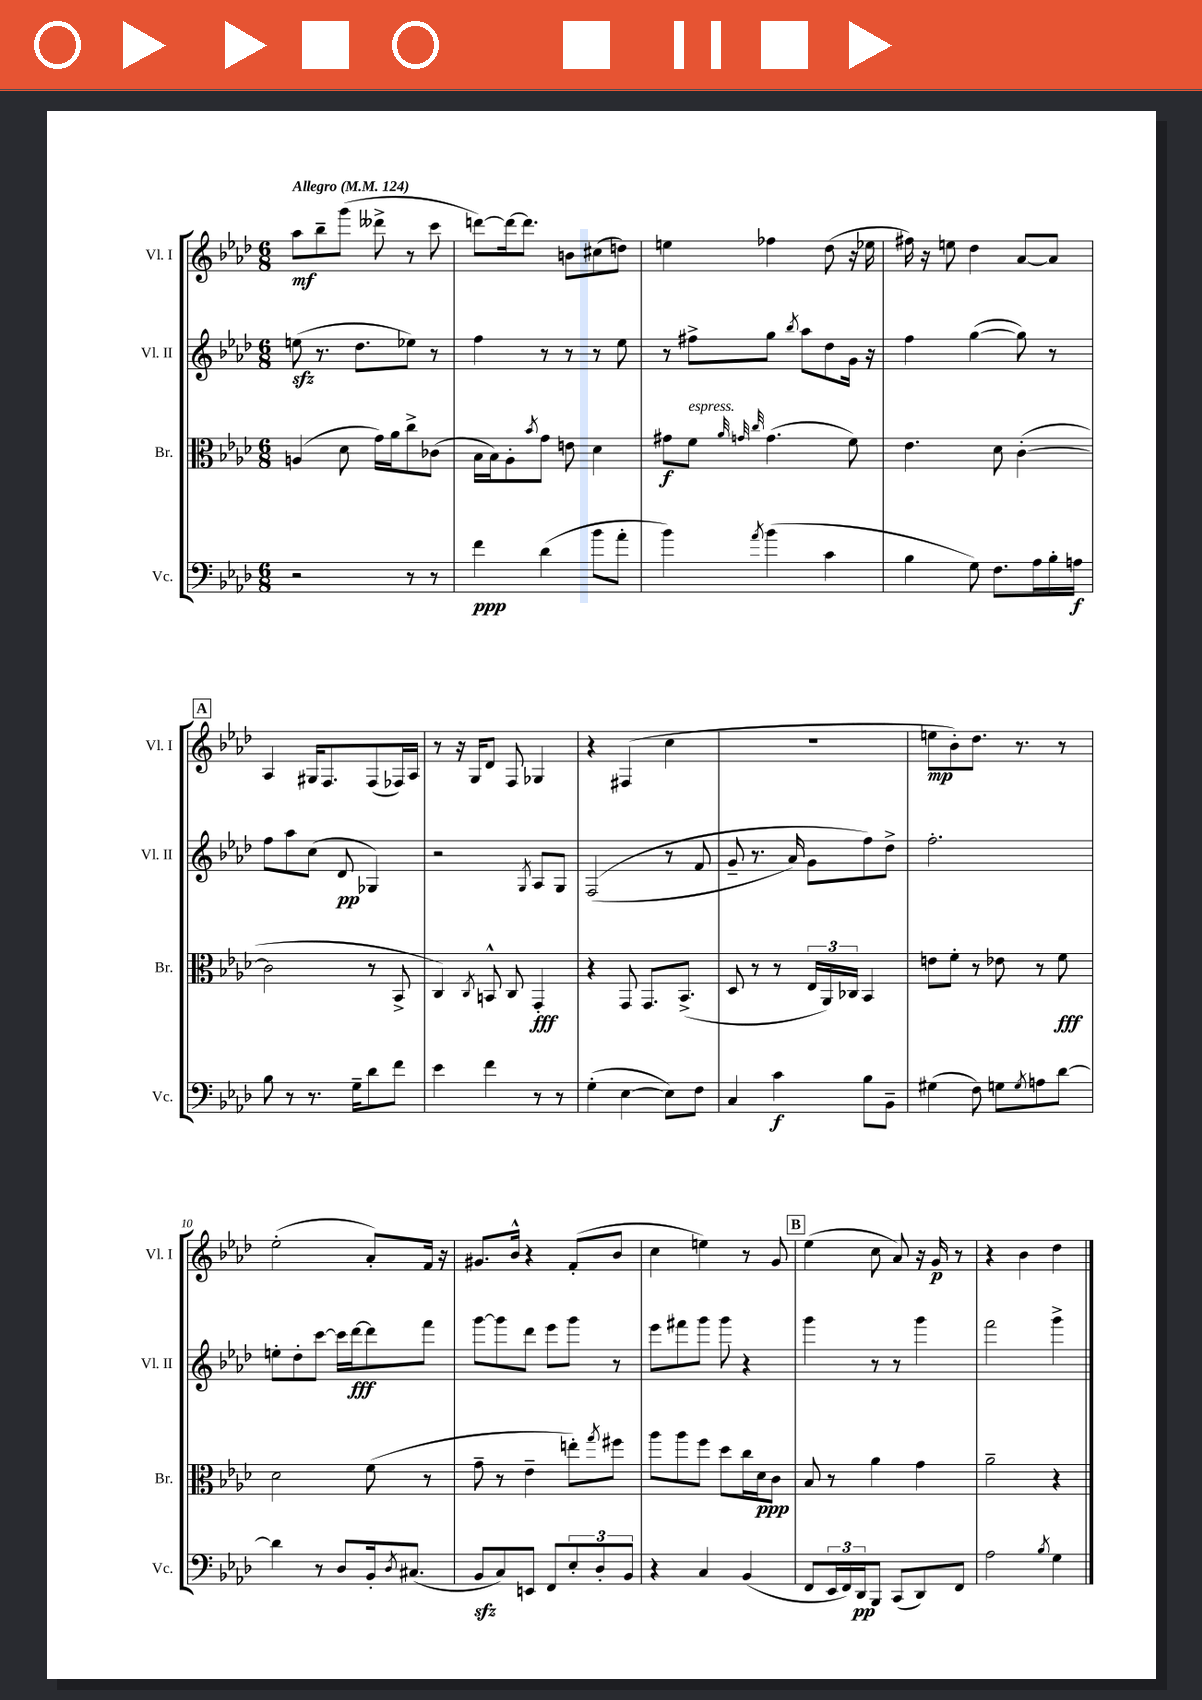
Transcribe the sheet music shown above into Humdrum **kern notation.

**kern	**dynam	**kern	**dynam	**kern	**dynam	**kern	**dynam
*part4	*part4	*part3	*part3	*part2	*part2	*part1	*part1
*staff4	*staff4	*staff3	*staff3	*staff2	*staff2	*staff1	*staff1
*I"Vc.	*	*I"Br.	*	*I"Vl. II	*	*I"Vl. I	*
*I'Vc.	*	*I'Br.	*	*I'Vl. II	*	*I'Vl. I	*
*clefF4	*	*clefC3	*	*clefG2	*	*clefG2	*
*k[b-e-a-d-]	*	*k[b-e-a-d-]	*	*k[b-e-a-d-]	*	*k[b-e-a-d-]	*
*M6/8	*	*M6/8	*	*M6/8	*	*M6/8	*
*MM124	*	*MM124	*	*MM124	*	*MM124	*
=1	=1	=1	=1	=1	=1	=1	=1
!	!	!	!	!	!	!LO:TX:a:B:t=Allegro	!
2r	.	(4An/	.	(8eenzz\	.	8aa-\L	mf
.	.	.	.	8.r	.	8bb-~\	.
.	.	8d-\	.	.	.	(8ggg\J	.
.	.	.	.	8.dd-\L	.	.	.
.	.	16g\LL)	.	.	.	8ddd--X^\	.
.	.	16a-\J	.	.	.	.	.
8r	.	8cc^\	.	8ee-X\J)	.	8r	.
8r	.	(8c-X\J	.	8r	.	8ccc\	.
=2	=2	=2	=2	=2	=2	=2	=2
4f\	ppp	16B-\LL	.	4ff\	.	[8dddn\L)	.
.	.	16B-\J)	.	.	.	.	.
.	.	8A-'\	.	.	.	16ddd\k_	.
.	.	.	.	.	.	8.ddd\J]	.
.	.	8qb-/	.	.	.	.	.
(4d-\	.	8g\J	.	8r	.	.	.
.	.	8en\	.	8r	.	8bn\L	.
8b-\L	.	4d-\	.	8r	.	(8cc#X\	.
8a-'\J	.	.	.	8ee-\	.	8ddn\J)	.
=3	=3	=3	=3	=3	=3	=3	=3
4b-\)	.	8g#X\L	f	8r	.	4een\	.
!	!	!LO:TX:a:i:t=espress.	!	!	!	!	!
.	.	8f\J	.	8ff#X^\L	.	.	.
.	.	32qqa-/	.	.	.	.	.
.	.	32qqgn/	.	.	.	.	.
8qa-/	.	32qqcc/	.	.	.	.	.
(4b-\	.	(4.g\	.	8gg\J	.	4ff-X\	.
.	.	.	.	8qbb-/	.	.	.
.	.	.	.	8aa-\L	.	.	.
4c\	.	.	.	8dd-\	.	(8dd-\	.
.	.	8f\)	.	16g\Jk	.	16r	.
.	.	.	.	16r	.	16ee-X\	.
=4	=4	=4	=4	=4	=4	=4	=4
4B-\	.	4.e-\	.	4ff\	.	16ff#X\)	.
.	.	.	.	.	.	16r	.
.	.	.	.	.	.	8een\	.
8G\)	.	.	.	([4gg\	.	4dd-\	.
8.F\L	.	8d-\	.	.	.	.	.
.	.	([4c'\	.	8gg\])	.	[8a-/L	.
16A-\L	.	.	.	.	.	.	.
16B-'\	.	.	.	8r	.	8a-/J]	.
16An\JJ	f	.	.	.	.	.	.
!!LO:LB:g=z
!!LO:REH:place=s1:t=A
=5	=5	=5	=5	=5	=5	=5	=5
8B-\	.	2c\]	.	8ff\L	.	4A-/	.
8r	.	.	.	8aa-\	.	.	.
8.r	.	.	.	(8cc\J	.	16G#X/KL	.
.	.	.	.	.	.	8.F/	.
.	.	.	.	8d-/	pp	.	.
16G~\KL	.	.	.	.	.	.	.
8d-\	.	8r	.	4G-X/)	.	(8F/	.
8f\J	.	8BB-^/	.	.	.	16F-X/L)	.
.	.	.	.	.	.	16A-/JJ	.
=6	=6	=6	=6	=6	=6	=6	=6
4e-\	.	4C/)	.	2r	.	8r	.
.	.	.	.	.	.	16r	.
.	.	.	.	.	.	16G/KL	.
.	.	8qC/	.	.	.	.	.
4f\	.	8BBn^^/	.	.	.	8d-/J	.
.	.	8C/	.	.	.	8F/	.
.	.	.	.	8qG/	.	.	.
8r	.	4GG'/	fff	8A-/L	.	4G-X/	.
8r	.	.	.	8G/J	.	.	.
=7	=7	=7	=7	=7	=7	=7	=7
(4G'\	.	4r	.	((2F/	.	4r	.
[4E-\	.	8GG/	.	.	.	(4F#X/	.
.	.	8.GG/L	.	.	.	.	.
8E-\L])	.	.	.	8r	.	4cc\	.
.	.	(8.BB-^/J	.	.	.	.	.
8F\J	.	.	.	8f/	.	.	.
=8	=8	=8	=8	=8	=8	=8	=8
4C/	.	8D-/	.	8g~/	.	2.r	.
.	.	8r	.	8.r	.	.	.
4c\	f	8r	.	.	.	.	.
.	.	.	.	16a-/)	.	.	.
.	.	24E-/LL	.	8g\L	.	.	.
.	.	24AA-/)	.	.	.	.	.
.	.	24C-X/JJ	.	.	.	.	.
8B-\L	.	4BB-/	.	8ff\)	.	.	.
8BB-~\J	.	.	.	8dd-^\J	.	.	.
=9	=9	=9	=9	=9	=9	=9	=9
(4G#X\	.	8en\L	.	2.ff'\	.	8een\L	mp
.	.	8f'\J	.	.	.	8b-'\)	.
8F\)	.	8r	.	.	.	8.dd-\J	.
8Gn\L	.	8e-X\	.	.	.	.	.
.	.	.	.	.	.	8.r	.
8qG/	.	.	.	.	.	.	.
8An\	.	8r	.	.	.	.	.
[8d-\J	.	8f\	fff	.	.	8r	.
!!LO:LB:g=z
=10	=10	=10	=10	=10	=10	=10	=10
4d-\]	.	2d-\	.	8een'\L	.	(2ee-'\	.
.	.	.	.	8dd-'\	.	.	.
8r	.	.	.	[8ccc\J	.	.	.
8D-/L	.	.	.	16ccc\LL]	.	.	.
.	.	.	.	[16ddd-\J	fff	.	.
16BB-'/k	.	(8f\	.	8ddd-\]	.	8a-'/L)	.
8qD-/	.	.	.	.	.	.	.
(8.C#X/J	.	.	.	.	.	.	.
.	.	8r	.	8fff\J	.	16f/Jk	.
.	.	.	.	.	.	16r	.
=11	=11	=11	=11	=11	=11	=11	=11
8BB-zz/L	.	8g~\	.	[8ggg\L	.	8.g#X/L	.
8C/)	.	8r	.	8ggg\]	.	.	.
.	.	.	.	.	.	16b-^^/Jk	.
8EEn/J	.	4e-~\	.	8ddd-\J	.	4r	.
8FF/L	.	.	.	8eee-\L	.	.	.
12E-'/	.	8een'\L)	.	8ggg\J	.	(8f'/L	.
12D-'/	.	.	.	.	.	.	.
.	.	8qgg/	.	.	.	.	.
.	.	8ff#X\J	.	8r	.	8b-/J	.
12BB-/J	.	.	.	.	.	.	.
=12	=12	=12	=12	=12	=12	=12	=12
4r	.	8aa-\L	.	8eee-\L	.	4cc\	.
.	.	8aa-\	.	8fff#X\	.	.	.
4C/	.	8ff\J	.	8ggg\J	.	4een\)	.
.	.	8dd-\L	.	8ggg\	.	.	.
(4BB-/	.	16cc\L	.	4r	.	8r	.
.	.	16d-\J	ppp	.	.	.	.
.	.	8c\J	.	.	.	8g/	.
!!LO:REH:place=s1:t=B
=13	=13	=13	=13	=13	=13	=13	=13
8FF/L	.	8B-/	.	4ggg\	.	(4ee-\	.
24EE-/L	.	8r	.	.	.	.	.
24FF/)	.	.	.	.	.	.	.
24DD-/J	pp	.	.	.	.	.	.
8BBB-/J	.	4a-\	.	8r	.	8cc\	.
(8CC/L	.	.	.	8r	.	8a-/)	.
8DD-/)	.	4g\	.	4ggg\	.	16r	.
.	.	.	.	.	.	16g/	p
8FF/J	.	.	.	.	.	8r	.
=14	=14	=14	=14	=14	=14	=14	=14
2A-\	.	2a-~\	.	2fff\	.	4r	.
.	.	.	.	.	.	4b-\	.
8qB-/	.	.	.	.	.	.	.
4G\	.	4r	.	4ggg^\	.	4dd-\	.
==	==	==	==	==	==	==	==
*-	*-	*-	*-	*-	*-	*-	*-
